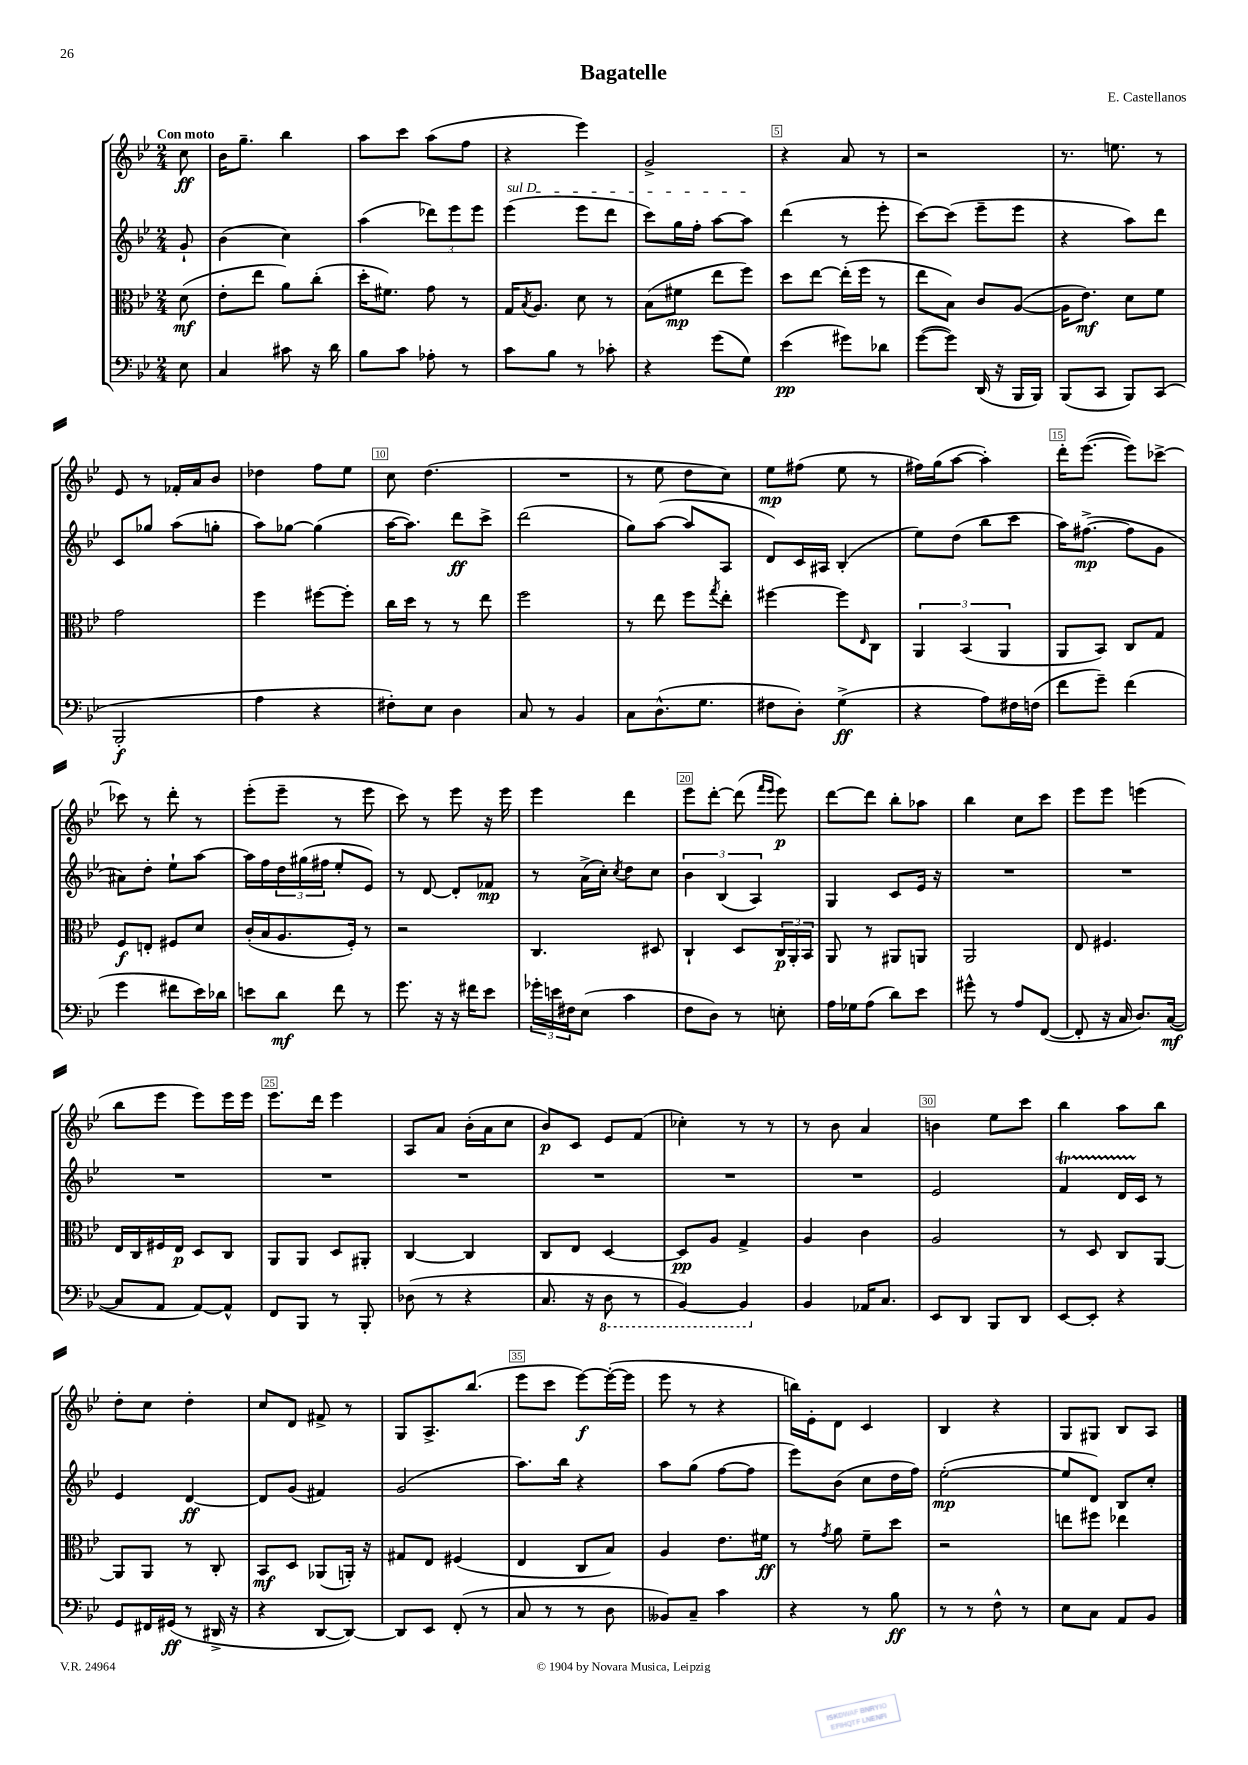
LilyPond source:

\header { title = "Bagatelle" composer = "E. Castellanos" }
<<
\new StaffGroup <<
\new Staff = "s0" {
    \clef treble \key bes \major \numericTimeSignature \time 2/4 \partial 8 \tempo "Con moto"
    c''8\ff |
    bes'16 g''8.-- bes''4 |
    a''8 c'''8 a''8( f''8 |
    r4 ees'''4) |
    g'2-> |
    r4 a'8 r8 |
    r2 |
    r8. e''8. r8 |
    ees'8 r8 fes'16-. a'16 bes'8 |
    des''4 f''8 ees''8 |
    c''8 d''4.( |
    R2 |
    r8 ees''8 d''8 c''8) |
    ees''8\mp fis''8( ees''8 r8 |
    fis''16) g''16( a''8~ a''4-.) |
    d'''16-. ees'''8.~( ees'''8) ces'''8~-> |
    ces'''8 r8 d'''8-. r8 |
    ees'''8-.( ees'''8-- r8 ees'''8 |
    c'''8) r8 ees'''8 r16 ees'''16 |
    ees'''4 d'''4 |
    ees'''8 d'''8~-. d'''8( \grace { f'''16 ees'''16 } ees'''8\p) |
    d'''8~ d'''8 bes''8-. aes''8 |
    bes''4 c''8 c'''8 |
    ees'''8 ees'''8 e'''4( |
    bes''8 ees'''8 ees'''8) ees'''16 ees'''16 |
    ees'''8. d'''16 ees'''4 |
    a8 a'8 bes'16-.( a'16 c''8 |
    bes'8\p) c'8 ees'8 f'8( |
    ces''4-.) r8 r8 |
    r8 bes'8 a'4 |
    b'4 ees''8 c'''8 |
    bes''4 a''8 bes''8 |
    d''8-. c''8 d''4-. |
    c''8 d'8 fis'8-> r8 |
    g8 a8.-> bes''8.( |
    ees'''8 c'''8 ees'''8~\f) ees'''16~-.( ees'''16 |
    ees'''8 r8 r4 |
    b''16) ees'16-. d'8 c'4 |
    bes4 r4 |
    g8 gis8 bes8 a8 \bar "|." |
}
\new Staff = "s1" {
    \clef treble \key bes \major \numericTimeSignature \time 2/4 \partial 8
    g'8-! |
    bes'4( c''4) |
    a''4( \tuplet 3/2 { des'''8) ees'''8 ees'''8 } |
    \once \override TextSpanner.bound-details.left.text = \markup { \italic "sul D" } ees'''4\startTextSpan( ees'''8 d'''8 |
    c'''8) g''16 f''16-. a''8~ a''8\stopTextSpan |
    d'''4( r8 ees'''8-. |
    c'''8~) c'''8( ees'''8-- ees'''8 |
    r4 a''8) d'''8 |
    c'8 ges''8 a''8( g''8-. |
    a''8) ges''8~ ges''4( |
    a''16~ a''8.) d'''8\ff c'''8-> |
    d'''2( |
    g''8) a''8~( a''8 a8 |
    d'8) c'16 ais16 bes4-.( |
    ees''8) d''8( bes''8 c'''8 |
    a''16) fis''8.~->\mp( fis''8 g'8 |
    ais'8) d''8-. ees''8-! a''8~ |
    a''16 f''16 \tuplet 3/2 { d''16 gis''16( fis''16 } ees''8-. ees'8) |
    r8 d'8~ d'8-. fes'8\mp |
    r8 a'16->( c''16-.) \acciaccatura { c''8 } d''8 c''8 |
    \tuplet 3/2 { bes'4 bes4( a4) } |
    g4 c'8 ees'16 r16 |
    R2 |
    R2 |
    R2 |
    R2 |
    R2 |
    R2 |
    R2 |
    R2 |
    ees'2 |
    f'4\startTrillSpan d'16 c'16\stopTrillSpan r8 |
    ees'4 d'4~\ff |
    d'8 g'8( fis'4) |
    g'2( |
    a''8.) bes''16 r4 |
    a''8 g''8( f''8~ f''8 |
    ees'''8) bes'8( c''8 d''16 f''16) |
    ees''2~-.\mp( |
    ees''8 d'8) bes8 c''8-. \bar "|." |
}
\new Staff = "s2" {
    \clef alto \key bes \major \numericTimeSignature \time 2/4 \partial 8
    d'8\mf( |
    ees'8-. ees''8 a'8) c''8-.( |
    d''16-. fis'8.) g'8 r8 |
    g16 \acciaccatura { bes8 } a8. d'8 r8 |
    bes8( fis'8\mp ees''8 f''8) |
    d''8 ees''8~ ees''16-.( f''16 r8 |
    ees''8 bes8) c'8 a8~( |
    a16 ees'8.\mf) d'8 f'8 |
    g'2 |
    f''4 fis''8~ fis''8-. |
    c''16 d''16 r8 r8 ees''8 |
    f''2 |
    r8 ees''8 f''8 \acciaccatura { g''8 } ees''8-. |
    fis''4~ fis''8 \grace { ees16 } c8 |
    \tuplet 3/2 { a,4 bes,4( a,4 } |
    a,8 bes,8) c8 g8 |
    f8\f e8-. fis8 d'8 |
    c'16-.( bes16 a8. f16-.) r8 |
    r2 |
    c4. dis8 |
    c4-! d8 \tuplet 3/2 { c16\p a,16-. bes,16 } |
    a,8 r8 ais,8 a,8 |
    a,2 |
    ees8 fis4. |
    ees16 c16 fis16 ees16\p d8 c8 |
    a,8 a,8 d8 ais,8-. |
    c4~ c4 |
    c8 ees8 d4~ |
    d8\pp a8 g4-> |
    a4 c'4 |
    a2 |
    r8 d8 c8 a,8~ |
    a,8 a,8 r8 c8-. |
    bes,8\mf d8 aes,8( a,16-.) r16 |
    gis8 ees8 fis4( |
    ees4 c8 bes8) |
    a4 ees'8. fis'16\ff |
    r8 \acciaccatura { g'8 } a'8 f'8-- d''8 |
    r2 |
    e''8 fis''8 ees''4 \bar "|." |
}
\new Staff = "s3" {
    \clef bass \key bes \major \numericTimeSignature \time 2/4 \partial 8
    ees8 |
    c4 cis'8 r16 d'16 |
    bes8 c'8 aes8-. r8 |
    c'8 bes8 r8 ces'8-. |
    r4 g'8( g8) |
    ees'4\pp( gis'8) des'8 |
    g'8~( g'8) d,16( r16 bes,,16 bes,,16) |
    bes,,8( c,8 bes,,8) c,8( |
    bes,,2-.\f |
    a4 r4 |
    fis8-.) ees8 d4 |
    c8 r8 bes,4 |
    c8 d8.-^( g8. |
    fis8 d8-.) g4->\ff( |
    r4 a8) fis16 f16( |
    f'8 g'8--) f'4( |
    g'4 fis'8 ees'16) des'16 |
    e'8 d'8\mf f'8 r8 |
    g'8. r16 r16 fis'16 ees'8 |
    \tuplet 3/2 { ges'16-. e'16 fis16 } ees8( c'4 |
    f8 d8) r8 e8-. |
    a16 ges16 a8( d'8) ees'8 |
    gis'8-^ r8 a8 f,8~( |
    f,8-. r16 c16 d8.) c16~\mf( |
    c8 a,8 a,8~) a,8-^ |
    f,8 bes,,8 r8 bes,,8-. |
    des8( r8 r4 |
    c8. r16 \ottava #-1 d,8 r8 |
    bes,,4~) bes,,4 \ottava #0 |
    bes,4 aes,16 c8. |
    ees,8 d,8 bes,,8 d,8 |
    ees,8~ ees,8-. r4 |
    g,8 fis,16 gis,16\ff( r8 dis,16-> r16 |
    r4 d,8~ d,8~) |
    d,8 ees,8 f,8-.( r8 |
    c8 r8 r8 d8 |
    beses,8) c8-- c'4 |
    r4 r8 bes8\ff |
    r8 r8 f8-^ r8 |
    ees8 c8 a,8 bes,8 \bar "|." |
}
>>
>>
\layout { \context { \Score \override BarNumber.break-visibility = ##(#f #t #t) barNumberVisibility = #(every-nth-bar-number-visible 5) \override BarNumber.stencil = #(make-stencil-boxer 0.1 0.3 ly:text-interface::print) } }
